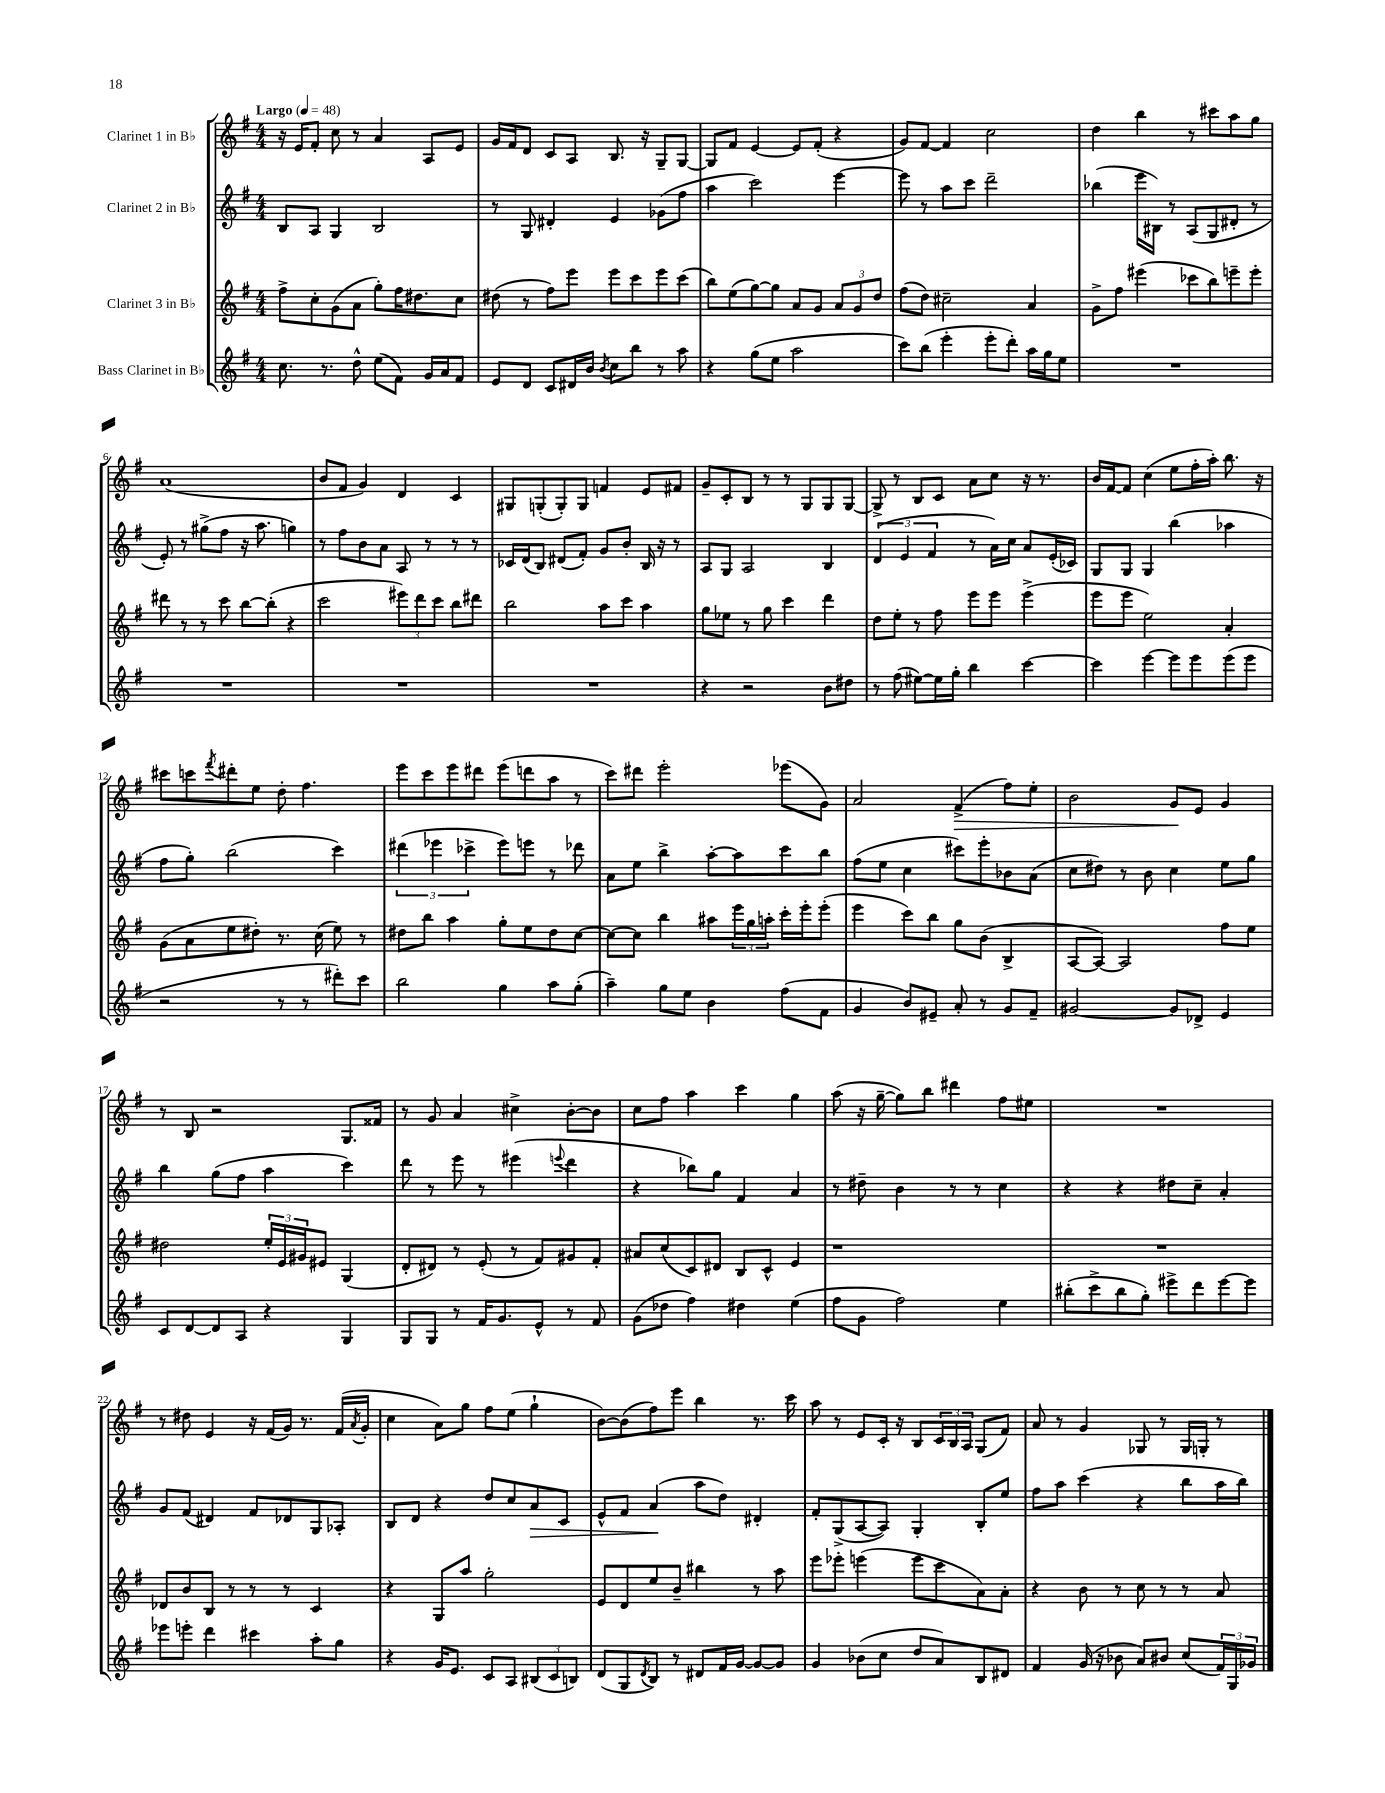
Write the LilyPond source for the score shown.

<<
\new StaffGroup <<
\new Staff = "s0" \with { instrumentName = "Clarinet 1 in Bb" } {
    \clef treble \key g \major \numericTimeSignature \time 4/4 \tempo "Largo" 4 = 48
    r16 e'16 fis'8-. c''8 r8 a'4 a8 e'8 |
    g'16 fis'16 d'8 c'8 a8 b8. r16 g8-- g8~ |
    g8 fis'8 e'4~ e'8 fis'8-.( r4 |
    g'8) fis'8~ fis'4 c''2 |
    d''4 b''4 r8 cis'''8 a''8 g''8 |
    a'1( |
    b'8 fis'8 g'4) d'4 c'4 |
    gis8 g8-.( g8-.) g8 f'4 e'8 fis'8 |
    g'8-- c'8-. b8 r8 r8 g8 g8 g8~ |
    g8-> r8 b8 c'8 a'8 c''8 r16 r8. |
    b'16 fis'16~ fis'8 c''4( e''8 fis''16-. a''16-.) b''8. r16 |
    cis'''8 c'''8 \acciaccatura { fis'''8 } dis'''8-. e''8 d''8-. fis''4. |
    e'''8 c'''8 e'''8 dis'''8 e'''8( d'''8 a''8 r8 |
    c'''8) dis'''8 e'''2-. ees'''8( g'8) |
    a'2 fis'4->\>( fis''8) e''8-. |
    b'2 g'8\! e'8 g'4 |
    r8 b8 r2 g8. fisis'16 |
    r8 g'8 a'4 cis''4-> b'8~-. b'8 |
    c''8 fis''8 a''4 c'''4 g''4 |
    a''8( r16 g''16~-- g''8) b''8 dis'''4 fis''8 eis''8 |
    R1 |
    r8 dis''8 e'4 r16 fis'16( g'16) r8. fis'16( \acciaccatura { a'8 } g'16-. |
    c''4 a'8) g''8 fis''8 e''8( g''4-! |
    b'8~) b'8( fis''8) e'''8 b''4 r8. c'''16 |
    a''8 r8 e'8 c'16-. r16 b8 \tuplet 3/2 { c'16 b16 a16 } g8( fis'8) |
    a'8 r8 g'4 ges8 r8 ges16 g16-. r8 \bar "|." |
}
\new Staff = "s1" \with { instrumentName = "Clarinet 2 in Bb" } {
    \clef treble \key g \major \numericTimeSignature \time 4/4
    b8 a8 g4 b2 |
    r8 g8 dis'4-. e'4 ges'8( fis''8 |
    a''4 c'''2) e'''4~ |
    e'''8 r8 a''8 c'''8 d'''2-- |
    bes''4( e'''16 bis16) r8 a8( g8 dis'8-. r8 |
    e'8-.) r8 gis''8->( fis''8 r16 a''8. g''4) |
    r8 fis''8 b'8 a'8 a8 r8 r8 r8 |
    ces'16 d'16( b8) dis'8( fis'8-.) g'8 b'8-. b16 r16 r8 |
    a8 g8 a2 b4 |
    \tuplet 3/2 { d'4( e'4 fis'4 } r8 a'16) c''16 a'8 e'16-.( ces'16) |
    g8 g8 g4 b''4( aes''4 |
    fis''8 g''8-.) b''2( c'''4) |
    \tuplet 3/2 { dis'''4( ees'''4 ces'''4-> } ees'''8) e'''8 r8 des'''8 |
    a'8 e''8 b''4-> a''8~-. a''8 c'''8 b''8 |
    fis''8( e''8 c''4 cis'''8) e'''8-. bes'8 a'8( |
    c''8 dis''8) r8 b'8 c''4 e''8 g''8 |
    b''4 g''8( fis''8 a''4 c'''4) |
    d'''8 r8 e'''8 r8 eis'''4( \appoggiatura { e'''8 } d'''4 |
    r4 bes''8) g''8 fis'4 a'4 |
    r8 dis''8-- b'4 r8 r8 c''4 |
    r4 r4 dis''8 c''8-- a'4-. |
    g'8 fis'8( dis'4) fis'8 des'8 g8 aes8-. |
    b8 d'8 r4 d''8 c''8 a'8\> c'8 |
    e'8-^ fis'8 a'4\!( a''8 d''8) dis'4-. |
    fis'8-. g8->( a8~ a8) g4-. b8-. e''8 |
    fis''8 a''8 c'''4( r4 b''8 a''16 b''16) \bar "|." |
}
\new Staff = "s2" \with { instrumentName = "Clarinet 3 in Bb" } {
    \clef treble \key g \major \numericTimeSignature \time 4/4
    fis''8-> c''8-. g'8( a'8 g''8-.) fis''16 dis''8. c''8 |
    dis''8( r8 fis''8) e'''8 e'''8 c'''8 e'''8 c'''8( |
    b''8) e''8( g''8~) g''8 a'8 g'8 \tuplet 3/2 { a'8 g'8 d''8 } |
    fis''8( d''8) cis''2-- a'4 |
    g'8-> fis''8 eis'''4( ces'''8 b''8) e'''8-- e'''8-. |
    dis'''8 r8 r8 c'''8 b''8~ b''8-.( r4 |
    c'''2 \tuplet 3/2 { eis'''8) d'''8 c'''8 } b''8 dis'''8 |
    b''2 a''8 c'''8 a''4 |
    g''8 ees''8 r8 g''8 c'''4 d'''4 |
    d''8 e''8-. r8 fis''8 e'''8 e'''8 e'''4->( |
    e'''8 e'''8 e''2) a'4-. |
    g'8( a'8 e''8 dis''8-.) r8. c''16( e''8) r8 |
    dis''8 b''8 a''4 g''8-. e''8 dis''8 c''8~ |
    c''8~ c''8 b''4 ais''8 \tuplet 3/2 { e'''16 g''16 a''16-. } c'''16-. e'''16-. e'''8-.( |
    e'''4 c'''8) b''8 g''8 b'8( b4-> |
    a8~ a8~) a2 fis''8 e''8 |
    dis''2 \tuplet 3/2 { e''16-. e'16 gis'16 } eis'8 g4( |
    d'8-. dis'8) r8 e'8-.( r8 fis'8) gis'8 fis'8-. |
    ais'8 c''8( c'8) dis'8 b8 c'8-^ e'4 |
    r1 |
    R1 |
    des'8 b'8 b8 r8 r8 r8 c'4 |
    r4 g8 a''8 g''2-. |
    e'8 d'8 e''8 b'8-- bis''4 r8 a''8 |
    e'''8 ees'''8-. e'''4( e'''8 c'''8 a'8) a'8-. |
    r4 b'8 r8 c''8 r8 r8 a'8 \bar "|." |
}
\new Staff = "s3" \with { instrumentName = "Bass Clarinet in Bb" } {
    \clef treble \key g \major \numericTimeSignature \time 4/4
    c''8. r8. d''8-^ e''8( fis'8) g'16 a'16 fis'8 |
    e'8 d'8 c'8 dis'16 b'16 \acciaccatura { b'8 } c''8 b''8 r8 a''8 |
    r4 g''8( e''8 a''2 |
    c'''8) b''8( e'''4-. e'''8-. d'''8-.) a''16 g''16 e''8 |
    R1 |
    R1 |
    R1 |
    R1 |
    r4 r2 b'8 dis''8 |
    r8 fis''8( eis''8~) eis''16 g''16-. b''4 c'''4~ |
    c'''4 e'''4~ e'''8 e'''8 e'''8( e'''8 |
    r2 r8 r8 dis'''8-.) c'''8 |
    b''2 g''4 a''8 g''8-.( |
    a''4--) g''8 e''8 b'4 fis''8( fis'8 |
    g'4 b'8) eis'8-- a'8-. r8 g'8 fis'8-- |
    gis'2~ gis'8 des'8-> e'4 |
    c'8 d'8~ d'8 a8 r4 g4 |
    g8 g8 r8 fis'16 g'8. e'8-^ r8 fis'8 |
    g'8( des''8 fis''4) dis''4 e''4( |
    fis''8 g'8 fis''2) e''4 |
    bis''8-.( c'''8-> bis''8 g''8-.) eis'''8-> d'''8 eis'''8~ eis'''8 |
    ees'''8 e'''8-. d'''4 cis'''4 a''8-. g''8 |
    r4 g'16 e'8. c'8 a8 \tuplet 3/2 { bis8( c'8 b8) } |
    d'8( g8 \acciaccatura { d'8 } b8) r8 dis'8 fis'16 g'16~ g'8~ g'8 |
    g'4 bes'8( c''8 d''8 a'8) b8 dis'8 |
    fis'4 g'16( r16 bes'8 a'8) bis'8 c''8( \tuplet 3/2 { fis'16) g16 ges'16 } \bar "|." |
}
>>
>>
